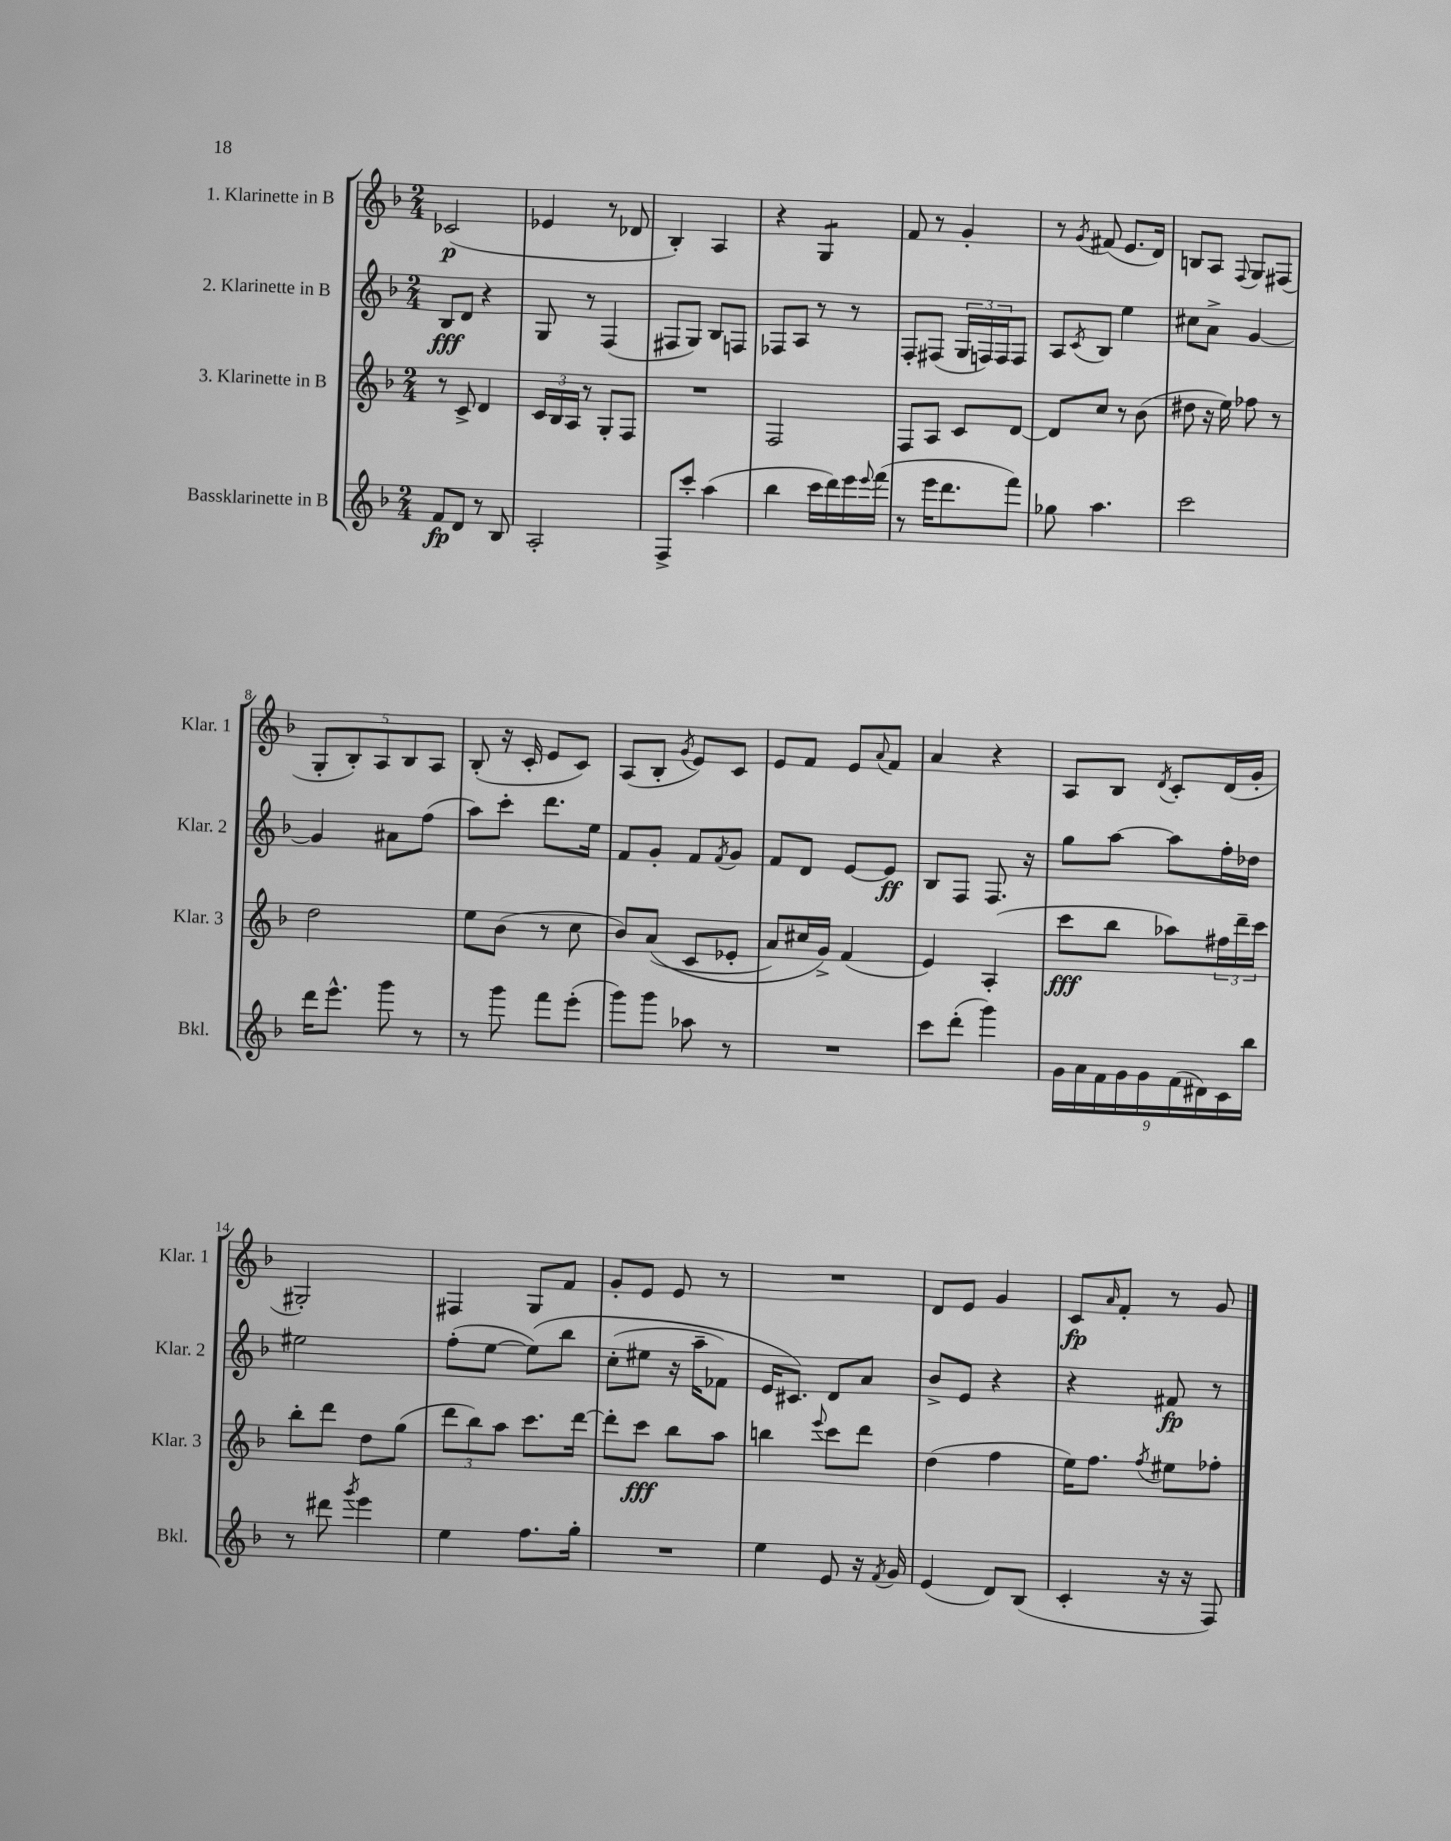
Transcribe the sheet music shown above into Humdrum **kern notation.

**kern	**dynam	**kern	**dynam	**kern	**dynam	**kern	**dynam
*part4	*part4	*part3	*part3	*part2	*part2	*part1	*part1
*staff4	*staff4	*staff3	*staff3	*staff2	*staff2	*staff1	*staff1
*I"Bassklarinette in B	*	*I"3. Klarinette in B	*	*I"2. Klarinette in B	*	*I"1. Klarinette in B	*
*I'Bkl.	*	*I'Klar. 3	*	*I'Klar. 2	*	*I'Klar. 1	*
*clefG2	*	*clefG2	*	*clefG2	*	*clefG2	*
*k[b-]	*	*k[b-]	*	*k[b-]	*	*k[b-]	*
*M2/4	*	*M2/4	*	*M2/4	*	*M2/4	*
=1	=1	=1	=1	=1	=1	=1	=1
8f/L	fp	8r	.	8B-/L	fff	(2c-X/	p
8d/J	.	8c^/	.	8d/J	.	.	.
8r	.	4d/	.	4r	.	.	.
8B-/	.	.	.	.	.	.	.
=2	=2	=2	=2	=2	=2	=2	=2
2A'/	.	24c/LL	.	8G/	.	4e-X/	.
.	.	24B-/	.	.	.	.	.
.	.	24A/JJ	.	.	.	.	.
.	.	8r	.	8r	.	.	.
.	.	8G'/L	.	(4F/	.	8r	.
.	.	8F/J	.	.	.	8d-X/	.
=3	=3	=3	=3	=3	=3	=3	=3
8F^/L	.	2r	.	8F#X/L	.	4B-'/)	.
8ccc'/J	.	.	.	8G/J)	.	.	.
(4aa\	.	.	.	8B-/L	.	4A/	.
.	.	.	.	8Fn/J	.	.	.
=4	=4	=4	=4	=4	=4	=4	=4
4bb-\	.	2F/	.	8F-X/L	.	4r	.
.	.	.	.	8A/J	.	.	.
*	*	*	*	*	*	*tremolo	*
16ccc\LL	.	.	.	8r	.	8G/L	.
16ddd\)	.	.	.	.	.	.	.
16eee\	.	.	.	8r	.	8G/J	.
*	*	*	*	*	*	*Xtremolo	*
8qqeee/	.	.	.	.	.	.	.
(16fff\JJ	.	.	.	.	.	.	.
=5	=5	=5	=5	=5	=5	=5	=5
8r	.	8F/L	.	8F'/L	.	8f/	.
16eee\KL	.	8A/J	.	(8F#X/J	.	8r	.
8.ddd\	.	.	.	.	.	.	.
.	.	8c/L	.	24G/LL	.	4g'/	.
.	.	.	.	24Fn/)	.	.	.
.	.	.	.	24F/J	.	.	.
8fff\J)	.	[8d/J	.	8F/J	.	.	.
=6	=6	=6	=6	=6	=6	=6	=6
8gg-X\	.	8d/L]	.	8A/L	.	8r	.
.	.	.	.	8qc/	.	8qg/	.
4.aa\	.	8cc/J	.	8B-/J	.	(8f#X/	.
.	.	8r	.	4ee\	.	8.e/L	.
.	.	(8b-\	.	.	.	.	.
.	.	.	.	.	.	16d/Jk)	.
=7	=7	=7	=7	=7	=7	=7	=7
2ccc\	.	8dd#X\	.	8cc#X\L	.	8Bn/L	.
.	.	16r	.	8a^\J	.	8A/J	.
.	.	16ee\)	.	.	.	.	.
.	.	.	.	.	.	8qqF/	.
.	.	8ff-X\	.	[4g/	.	8G/L	.
.	.	8r	.	.	.	(8F#X/J	.
!!LO:LB:g=z
=8	=8	=8	=8	=8	=8	=8	=8
16ddd\KL	.	2dd\	.	4g/]	.	10G'/L	.
8.eee^^\J	.	.	.	.	.	.	.
.	.	.	.	.	.	10B-'/)	.
.	.	.	.	.	.	10A/	.
8ggg\	.	.	.	8a#X\L	.	.	.
.	.	.	.	.	.	10B-/	.
8r	.	.	.	(8ff\J	.	.	.
.	.	.	.	.	.	10A/J	.
=9	=9	=9	=9	=9	=9	=9	=9
8r	.	8ee\L	.	8aa\L)	.	(8B-'/	.
8ggg\	.	(8b-\J	.	8ccc'\J	.	16r	.
.	.	.	.	.	.	16c'/	.
8fff\L	.	8r	.	8.ddd\L	.	8e/L	.
(8eee'\J	.	8cc\	.	.	.	8c/J)	.
.	.	.	.	16ee\Jk	.	.	.
=10	=10	=10	=10	=10	=10	=10	=10
8ggg\L)	.	8b-/L)	.	8f/L	.	(8A/L	.
8ggg\J	.	((8a/J	.	8g'/J	.	8B-'/J	.
.	.	.	.	.	.	8qg/	.
8aa-X\	.	8c/L	.	8f/L	.	8e/L)	.
.	.	.	.	8qf/	.	.	.
8r	.	8e-X'/J	.	8g/J	.	8c/J	.
=11	=11	=11	=11	=11	=11	=11	=11
2r	.	8a/L)	.	8f/L	.	8e/L	.
.	.	16cc#X/L	.	8d/J	.	8f/J	.
.	.	16g^/JJ)	.	.	.	.	.
.	.	(4f/	.	[8e/L	.	8e/L	.
.	.	.	.	.	.	8qqa/	.
.	.	.	.	8e/J]	ff	8f/J	.
=12	=12	=12	=12	=12	=12	=12	=12
8ccc\L	.	4e/)	.	8B-/L	.	4a/	.
(8ddd'\J	.	.	.	8F/J	.	.	.
4ggg\)	.	(4A'/	.	8.F/	.	4r	.
.	.	.	.	16r	.	.	.
=13	=13	=13	=13	=13	=13	=13	=13
18g\LL	.	8ccc\L	fff	8gg\L	.	8A/L	.
18a\	.	.	.	.	.	.	.
18f\	.	.	.	.	.	.	.
.	.	8bb-\J	.	[8aa\J	.	8B-/J	.
18g\	.	.	.	.	.	.	.
18g\	.	.	.	.	.	.	.
.	.	.	.	.	.	8qd/	.
.	.	8aa-X\L)	.	8aa\L]	.	8c'/L	.
(18f\	.	.	.	.	.	.	.
18d#X\)	.	.	.	.	.	.	.
.	.	24ff#X\L	.	16ff'\L	.	(16d/L	.
18c\	.	.	.	.	.	.	.
.	.	24ddd~\	.	.	.	.	.
.	.	.	.	16dd-X\JJ	.	16g'/JJ	.
18bb-\JJ	.	.	.	.	.	.	.
.	.	24ccc\JJ	.	.	.	.	.
!!LO:LB:g=z
=14	=14	=14	=14	=14	=14	=14	=14
8r	.	8bb-'\L	.	2ee#X\	.	2G#X'/)	.
8ddd#X\	.	8ddd\J	.	.	.	.	.
8qggg/	.	.	.	.	.	.	.
4eee\	.	8dd\L	.	.	.	.	.
.	.	(8gg\J	.	.	.	.	.
=15	=15	=15	=15	=15	=15	=15	=15
4ee\	.	12ddd\L	.	(8ff'\L	.	4F#X/	.
.	.	12bb-\)	.	.	.	.	.
.	.	.	.	[8ee\J	.	.	.
.	.	12aa\J	.	.	.	.	.
8.ff\L	.	8.ccc\L	.	(8ee\L])	.	8G/L	.
.	.	.	.	8bb-\J	.	8f/J	.
16gg'\Jk	.	[16ddd\Jk	.	.	.	.	.
=16	=16	=16	=16	=16	=16	=16	=16
2r	.	8ddd'\L]	.	(8cc'\L	.	8g'/L	.
.	.	8ccc\J	fff	8ee#X\J	.	8e/J	.
.	.	8bb-\L	.	16r	.	8e/	.
.	.	.	.	16aa~\KL	.	.	.
.	.	8aa\J	.	8f-X\J)	.	8r	.
=17	=17	=17	=17	=17	=17	=17	=17
4ee\	.	4bbn\	.	16e/KL	.	2r	.
.	.	.	.	8.c#X/J)	.	.	.
.	.	8qqeee/	.	.	.	.	.
8e/	.	8ccc\L	.	8d/L	.	.	.
16r	.	8ddd\J	.	8a/J	.	.	.
8qf/	.	.	.	.	.	.	.
16g/	.	.	.	.	.	.	.
=18	=18	=18	=18	=18	=18	=18	=18
(4e/	.	(4dd\	.	8b-^/L	.	8d/L	.
.	.	.	.	8e/J	.	8e/J	.
8d/L)	.	4ff\	.	4r	.	4g/	.
(8B-/J	.	.	.	.	.	.	.
=19	=19	=19	=19	=19	=19	=19	=19
4c'/	.	16ee\KL)	.	4r	.	8c/L	fp
.	.	8.ff\J	.	.	.	.	.
.	.	.	.	.	.	16qqa/	.
.	.	.	.	.	.	8f'/J	.
.	.	8qff/	.	.	.	.	.
16r	.	8ee#X\L	.	8f#X/	fp	8r	.
16r	.	.	.	.	.	.	.
8F/)	.	8ff-X'\J	.	8r	.	8g/	.
==	==	==	==	==	==	==	==
*-	*-	*-	*-	*-	*-	*-	*-
